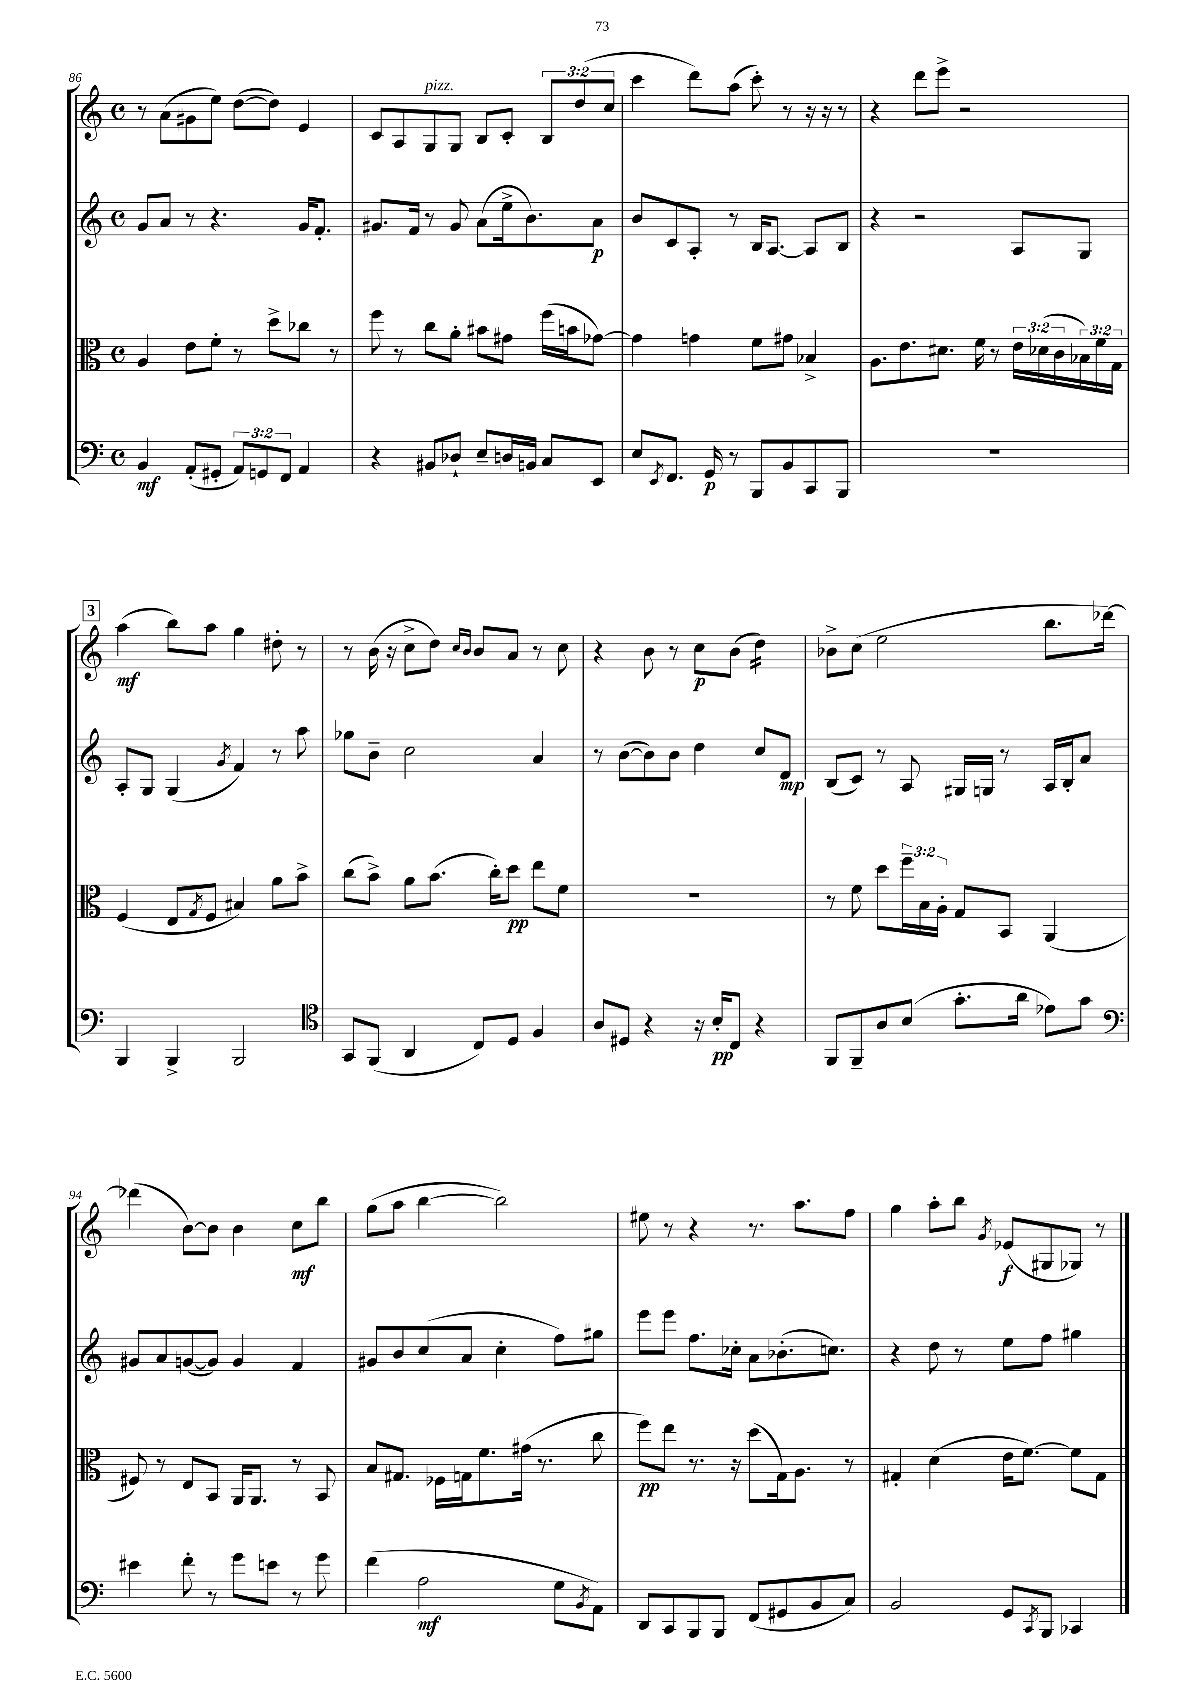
<<
\new StaffGroup <<
\new Staff = "s0" {
    \clef treble \key c \major \defaultTimeSignature \time 4/4 \override Staff.TupletNumber.text = #tuplet-number::calc-fraction-text
    r8 a'8( gis'8 e''8) d''8~( d''8) e'4 |
    c'8 a8 g8^\markup { \italic "pizz." } g8 b8 c'8-. \tuplet 3/2 { b8 d''8( c''8 } |
    c'''4 d'''8) a''8( c'''8-.) r8 r16 r16 r8 |
    r4 d'''8 e'''8-> r2 |
    \mark \markup { \box "3" } a''4\mf( b''8) a''8 g''4 dis''8-. r8 |
    r8 b'16( r16 c''8-> d''8) \grace { c''16 b'16 } b'8 a'8 r8 c''8 |
    r4 b'8 r8 c''8\p b'8( d''4:16) |
    bes'8-> c''8( e''2 b''8. des'''16~) |
    des'''4( b'8~) b'8 b'4 c''8\mf b''8 |
    g''8( a''8 b''4~ b''2) |
    eis''8 r8 r4 r8. a''8. f''8 |
    g''4 a''8-. b''8 \acciaccatura { g'8 } ees'8\f( gis8 ges8) r8 \bar "|." |
}
\new Staff = "s1" {
    \clef treble \key c \major \defaultTimeSignature \time 4/4
    g'8 a'8 r8 r4. g'16 f'8.-. |
    gis'8. f'16 r8 gis'8 a'8( e''16-> b'8.) a'8\p |
    b'8 c'8 a8-. r8 b16 a8.~ a8 b8 |
    r4 r2 a8 g8 |
    \mark \markup { \box "3" } a8-. g8 g4( \acciaccatura { g'8 } f'4) r8 a''8 |
    ges''8 b'8-- c''2 a'4 |
    r8 b'8~( b'8) b'8 d''4 c''8 d'8\mp |
    b8( c'8) r8 a8 gis16 g16 r8 a16 b16-. a'8 |
    gis'8 a'8 g'8~( g'8) g'4 f'4 |
    gis'8 b'8 c''8( a'8 c''4-. f''8) gis''8 |
    e'''8 e'''8 f''8. ces''16-. a'8 bes'8.-.( c''8.) |
    r4 d''8 r8 e''8 f''8 gis''4 \bar "|." |
}
\new Staff = "s2" {
    \clef alto \key c \major \defaultTimeSignature \time 4/4 \override Staff.TupletNumber.text = #tuplet-number::calc-fraction-text
    a4 e'8 f'8-. r8 d''8-> ces''8 r8 |
    f''8 r8 c''8 a'8-. bis'8 gis'8 f''16( b'16 ges'8~) |
    ges'4 g'4 f'8 gis'8 bes4-> |
    a8. e'8. dis'8. f'16 r8 \tuplet 3/2 { e'16 des'16( c'16 } \tuplet 3/2 { bes16) f'16 g16 } |
    \mark \markup { \box "3" } f4( e8 \acciaccatura { g8 } f8 bis4) a'8 b'8-> |
    c''8( b'8->) a'8 b'8.( c''16-.) d''8\pp e''8 f'8 |
    R1 |
    r8 f'8 d''8 \tuplet 3/2 { f''16-- b16 a16-. } g8 b,8 a,4( |
    fis8) r8 e8 b,8 a,16 a,8. r8 b,8 |
    b8 gis8. fes16 g16 f'8. gis'16( r8. c''8 |
    f''8\pp) e''8 r8. r16 d''8( g16) a8. r8 |
    gis4-. d'4( e'16 f'8.~) f'8 gis8 \bar "|." |
}
\new Staff = "s3" {
    \clef bass \key c \major \defaultTimeSignature \time 4/4 \override Staff.TupletNumber.text = #tuplet-number::calc-fraction-text
    b,4\mf a,8-.( gis,8-. \tuplet 3/2 { a,8) g,8 f,8 } a,4 |
    r4 bis,8 des8-! e8-- d16 b,16 c8 e,8 |
    e8 \acciaccatura { e,8 } f,8. g,16\p r8 b,,8 b,8 c,8 b,,8 |
    R1 |
    \mark \markup { \box "3" } b,,4 b,,4-> b,,2 |
    \clef tenor g,8 f,8( a,4 c8) d8 f4 |
    a8 dis8 r4 r16 b16-.\pp c8 r4 |
    f,8 f,8-- a8 b8( g'8.-. a'16 ees'8) g'8 |
    \clef bass eis'4 f'8-. r8 g'8 e'8 r8 g'8 |
    f'4( a2\mf g8 \acciaccatura { b,8 } a,8) |
    d,8 c,8 b,,8 b,,8 f,8( gis,8 b,8 c8) |
    b,2 g,8 \acciaccatura { c,8 } b,,8 ces,4 \bar "|." |
}
>>
>>
\layout { \context { \Score currentBarNumber = #86 } }
